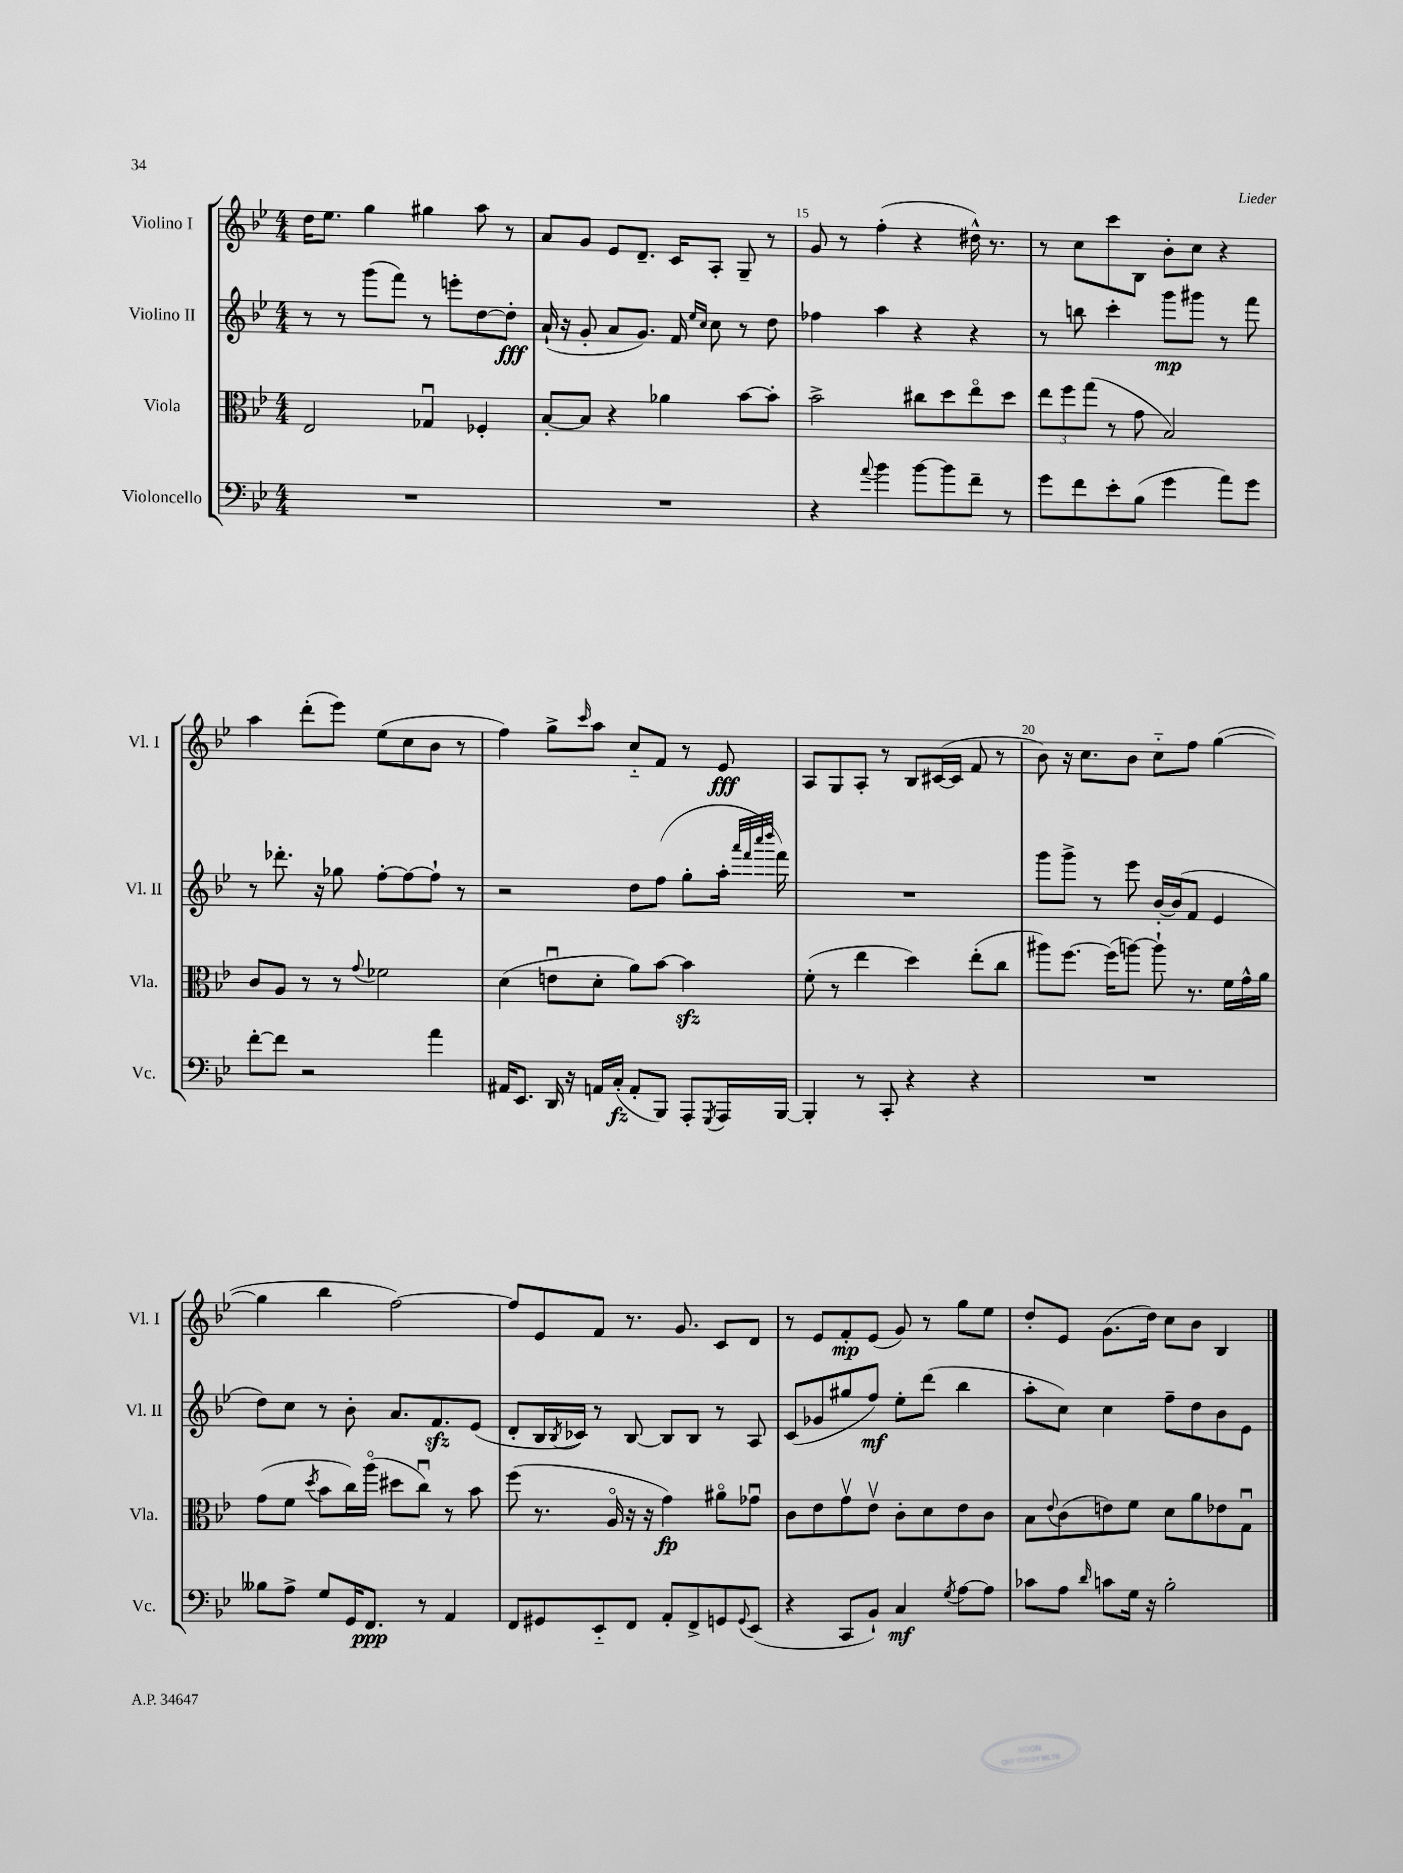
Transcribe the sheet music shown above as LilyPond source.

<<
\new StaffGroup <<
\new Staff = "s0" \with { instrumentName = "Violino I" shortInstrumentName = "Vl. I" } {
    \clef treble \key bes \major \numericTimeSignature \time 4/4
    d''16 ees''8. g''4 gis''4 a''8 r8 |
    a'8 g'8 ees'8 d'8.-- c'16 a8-. g8-- r8 |
    g'8 r8 f''4-.( r4 dis''16-^) r8. |
    r8 c''8 c'''8 bes8 bes'8-. c''8 r4 |
    a''4 d'''8-.( ees'''8) ees''8( c''8 bes'8 r8 |
    f''4) g''8-> \grace { c'''16 } a''8 c''8-_ f'8 r8 ees'8\fff |
    a8 g8 a8-. r8 bes8 cis'16~( cis'16 f'8 r8 |
    bes'8) r16 c''8. bes'8 c''8-_ f''8 g''4~( |
    g''4 bes''4 f''2~) |
    f''8 ees'8 f'8 r8. g'8. c'8 d'8 |
    r8 ees'8 f'8-.\mp ees'8( g'8) r8 g''8 ees''8 |
    d''8-. ees'8 g'8.( d''16) c''8 bes'8 bes4 \bar "|." |
}
\new Staff = "s1" \with { instrumentName = "Violino II" shortInstrumentName = "Vl. II" } {
    \clef treble \key bes \major \numericTimeSignature \time 4/4
    r8 r8 g'''8( f'''8) r8 e'''8-. d''8~ d''8-.\fff |
    a'16-!( r16 g'8-. a'8 g'8.) f'16 \grace { ees''16 c''16 } c''8 r8 d''8 |
    fes''4 a''4 r4 r4 |
    r8 b''8 c'''4-. g'''8\mp gis'''8 r8 f'''8 |
    r8 des'''8.-. r16 ges''8 f''8~-. f''8~ f''8-! r8 |
    r2 d''8 f''8( g''8-. a''16-. \grace { a'''32 f'''32 c''''32 d''''32 } f'''16) |
    R1 |
    g'''8 g'''8-> r8 ees'''8 bes'16~-. bes'16( f'8 ees'4 |
    d''8) c''8 r8 bes'8-. a'8. f'8.\sfz ees'8( |
    d'8-. bes16 \acciaccatura { bes8 } ces'16) r8 bes8~ bes8 bes8 r8 a8 |
    c'8( ges'8 gis''8 f''8\mf) ees''8-. d'''8( bes''4 |
    a''8-. c''8) c''4 f''8-- d''8 bes'8 ees'8 \bar "|." |
}
\new Staff = "s2" \with { instrumentName = "Viola" shortInstrumentName = "Vla." } {
    \clef alto \key bes \major \numericTimeSignature \time 4/4
    ees2 ges4\downbow fes4-. |
    bes8~-. bes8 r4 aes'4 bes'8~ bes'8-. |
    bes'2-> cis''8 d''8 ees''8\flageolet d''8 |
    \tuplet 3/2 { ees''8 f''8 g''8( } r8 g'8 bes2) |
    c'8 a8 r8 r8 \appoggiatura { g'8 } fes'2 |
    d'4( e'8\downbow d'8-. a'8) bes'8~ bes'4\sfz |
    f'8-.( r8 ees''4 d''4) ees''8-.( c''8 |
    ais''8) f''8.~ f''16( a''8~) a''8-! r8. f'16 g'16-^ a'16 |
    g'8( f'8 \acciaccatura { d''8 } bes'8 c''16) a''16\flageolet( dis''8 c''8\downbow) r8 bes'8 |
    f''8( r8. a16\flageolet r16 r16 g'4\fp) ais'8\flageolet ges'8\downbow |
    c'8 ees'8 g'8\upbow ees'8\upbow c'8-. d'8 ees'8 c'8 |
    bes8 \appoggiatura { ees'8 } c'8( e'8) f'8 d'8 a'8 ees'8 g8\downbow \bar "|." |
}
\new Staff = "s3" \with { instrumentName = "Violoncello" shortInstrumentName = "Vc." } {
    \clef bass \key bes \major \numericTimeSignature \time 4/4
    R1 |
    R1 |
    r4 \appoggiatura { a'8 } bes'4 bes'8~ bes'8 f'8-- r8 |
    g'8 f'8 ees'8-. bes8( g'4 a'8) g'8 |
    f'8~-. f'8 r2 a'4 |
    ais,16 ees,8. d,16 r16 a,16 c16-.\fz( a,8-. bes,,8) a,,8-. \acciaccatura { g,,8 } a,,16 bes,,16~ |
    bes,,4-. r8 c,8-. r4 r4 |
    R1 |
    beses8 a8-> g8 g,16 f,8.\ppp r8 a,4 |
    f,8 gis,8 ees,8-_ f,8 a,8-. f,8-> g,8 \appoggiatura { g,8 } ees,8( |
    r4 c,8 bes,8-!) c4\mf \acciaccatura { g8 } a8~ a8 |
    ces'8 a8 \grace { d'16 } c'8 g16 r16 bes2-. \bar "|." |
}
>>
>>
\layout { \context { \Score currentBarNumber = #13 \override BarNumber.break-visibility = ##(#f #t #t) barNumberVisibility = #(every-nth-bar-number-visible 5) } }
